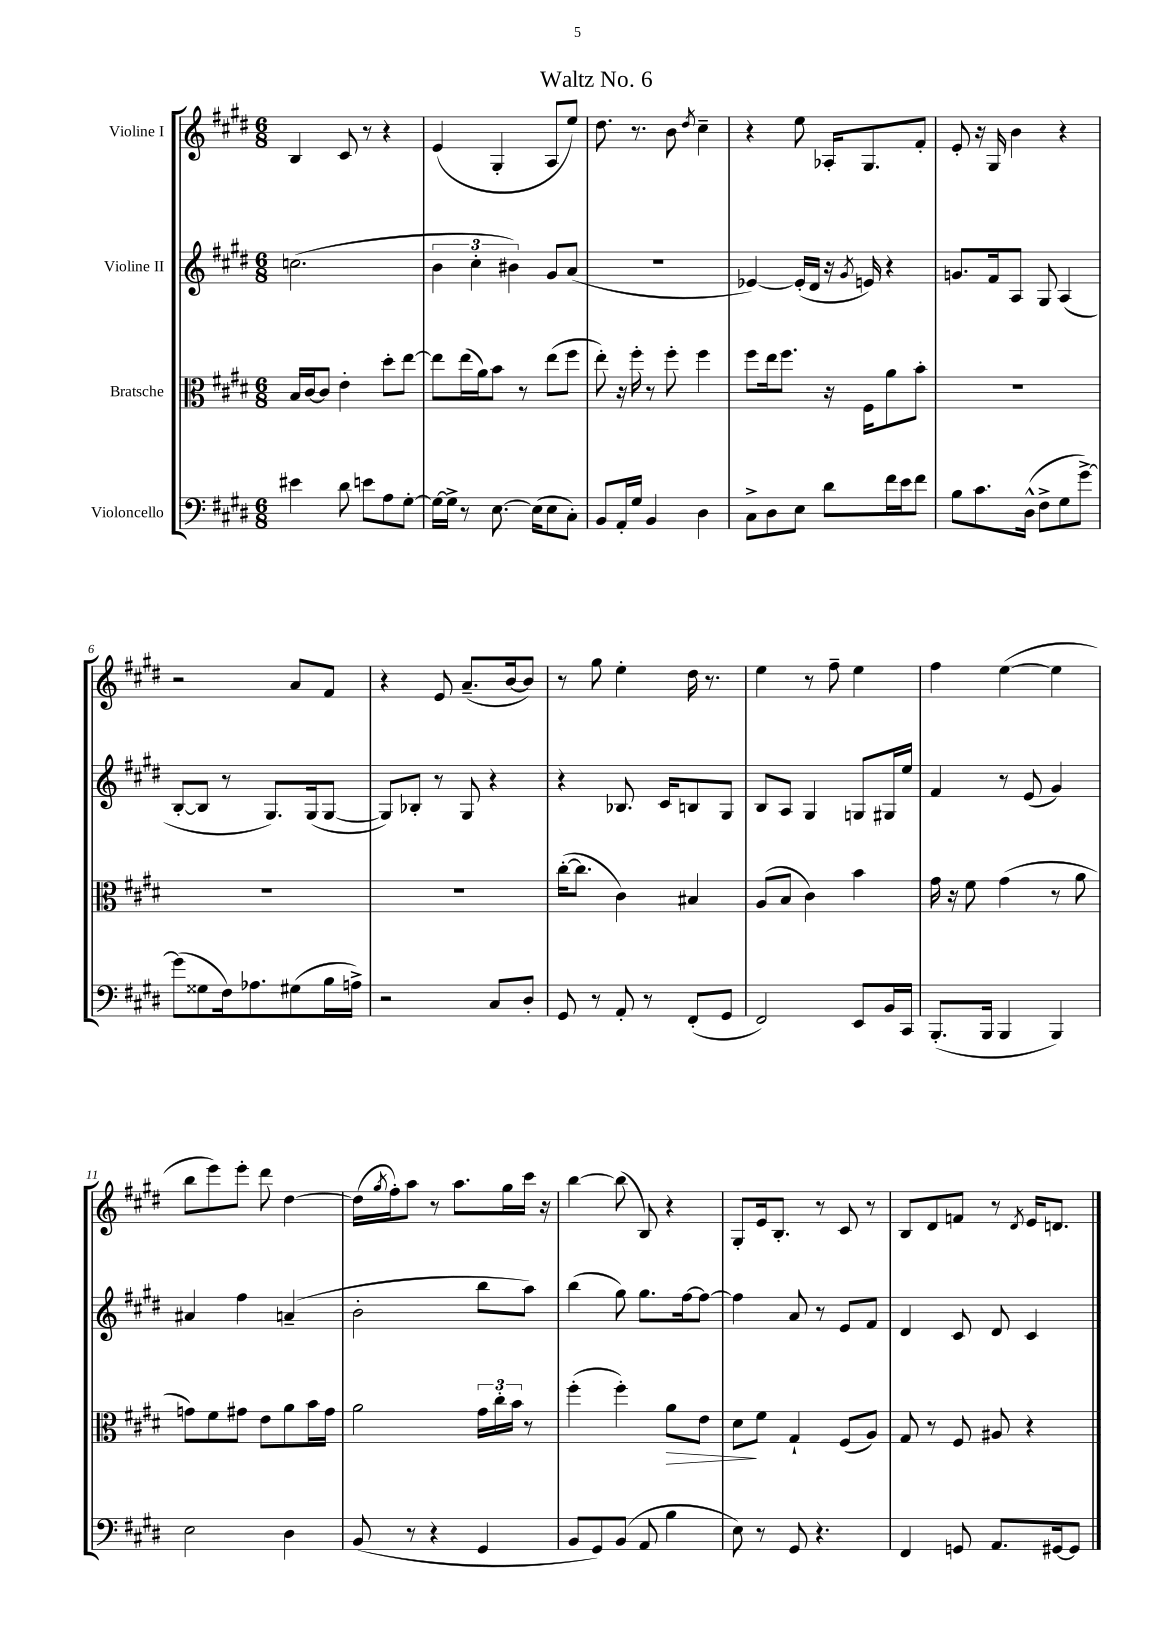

**kern	**kern	**kern	**kern
*staff4	*staff3	*staff2	*staff1
*clefF4	*clefC3	*clefG2	*clefG2
*k[f#c#g#d#]	*k[f#c#g#d#]	*k[f#c#g#d#]	*k[f#c#g#d#]
*M6/8	*M6/8	*M6/8	*M6/8
4e#\	16B/LL	(2.cc\	4B/
.	[16c#/J	.	.
.	8c#/]J	.	.
8d#\	4e'\	.	8c#/
8e\L	.	.	8r
8A\	8dd#'\L	.	4r
[8G#'\J	[8ee\J	.	.
=	=	=	=
16G#\_LL	8ee\]L	6b\	(4e/
16G#^\]JJ	.	.	.
8r	(16ee\L	.	.
.	.	6cc#'\	.
.	16a\J)	.	.
[8.E\	8b\J	.	4G#'/
.	.	6b#\)	.
.	8r	.	.
(16E\]LK	.	.	.
8E\	(8ee\L	8g#/L	8A/L
8C#'\J)	8ff#\J	(8a/J	8ee/J)
=	=	=	=
8BB/L	8ee'\)	2.r	8.dd#\
16AA'/L	16r	.	.
16G#/JJ	16ff#'\	.	8.r
4BB/	8r	.	.
.	8ff#'\	.	8b\
.	.	.	8qdd#/
4D#\	4ff#\	.	4cc#~\
=	=	=	=
8C#^\L	8ff#\L	[4e-/)	4r
8D#\	16ee\k	.	.
.	8.ff#\J	.	.
8E\J	.	(16e-'/]LL	8ee\
.	.	16d#/JJ	.
8d#\L	16r	16r	16A-'/LK
.	.	8qg#/	.
.	16F#\LK	16e/)	8.G#/
16f#\L	8a\	4r	.
16e\J	.	.	.
8f#\J	8b'\J	.	8f#'/J
=	=	=	=
8B\L	2.r	8.g/L	8e'/
8.c#\	.	.	16r
.	.	16f#/k	16G#/
.	.	8A/J	4b\
(16D#^^\Jk	.	.	.
8F#^\L	.	8G#/	.
8G#\	.	(4A/	4r
[8g#^\J)	.	.	.
=	=	=	=
(8g#\]L	2.r	[8B'/L	2r
8G##\	.	8B/]J	.
16F#\k)	.	8r	.
8.A-\	.	.	.
.	.	8.G#/L)	.
(8G#\	.	.	8a/L
.	.	(16G#/k	.
16B\L	.	[8G#/J	8f#/J
16A^\JJ)	.	.	.
=	=	=	=
2r	2.r	8G#/]L)	4r
.	.	8B-'/J	.
.	.	8r	8e/
.	.	8G#/	(8.a~/L
8C#/L	.	4r	.
.	.	.	[16b/k
8D#'/J	.	.	8b/]J)
=	=	=	=
8GG#/	([16cc#'\LK	4r	8r
.	8.cc#\]J	.	.
8r	.	.	8gg#\
8AA'/	4c#\)	8.B-/	4ee'\
8r	.	.	.
.	.	16c#/LK	.
(8FF#'/L	4B#/	8B/	16dd#\
.	.	.	8.r
8GG#/J	.	8G#/J	.
=	=	=	=
2FF#/)	(8A/L	8B/L	4ee\
.	8B/J	8A/J	.
.	4c#\)	4G#/	8r
.	.	.	8ff#~\
8EE/L	4b\	8G/L	4ee\
16BB/L	.	16G#/L	.
16CC#/JJ	.	16ee/JJ	.
=	=	=	=
(8.BBB'/L	16g#\	4f#/	4ff#\
.	16r	.	.
.	8f#\	.	.
16BBB/Jk	.	.	.
4BBB/	(4g#\	8r	([4ee\
.	.	(8e/	.
4BBB/)	8r	4g#/)	4ee\]
.	8a\	.	.
=	=	=	=
2E\	8g\L)	4a#/	8bb\L
.	8f#\	.	8eee\)
.	8g#\J	4ff#\	8eee'\J
.	8e\L	.	8ddd#\
4D#\	8a\	(4a~/	[4dd#\
.	16b\L	.	.
.	16g#\JJ	.	.
=	=	=	=
(8BB/	2a\	2b'\	(16dd#\]LL
.	.	.	8qgg#/
.	.	.	16ff#'\J)
8r	.	.	8aa\J
4r	.	.	8r
.	.	.	8.aa\L
4GG#/	24g#\LL	8bb\L	.
.	24cc#'\	.	.
.	.	.	16gg#\L
.	24b\JJ	.	.
.	8r	8aa\J)	16ccc#\JJ
.	.	.	16r
=	=	=	=
8BB/L	(4ff#'\	(4bb\	[4bb\
8GG#/)	.	.	.
(8BB/J	4ff#'\)	8gg#\)	(8bb\]
8AA/	.	8.gg#\L	8B/)
4B\	8a\L	.	4r
.	.	[16ff#\k	.
.	8e\J	8ff#\_J	.
=	=	=	=
8E\)	8d#\L	4ff#\]	8G#'/L
8r	8f#\J	.	16e/k
.	.	.	8.B'/J
8GG#/	4G#`/	8a/	.
4.r	.	8r	8r
.	(8F#/L	8e/L	8c#/
.	8A/J)	8f#/J	8r
=	=	=	=
4FF#/	8G#/	4d#/	8B/L
.	8r	.	8d#/
8GG/	8F#/	8c#/	8f/J
8.AA/L	8A#/	8d#/	8r
.	.	.	8qd#/
.	4r	4c#/	16e/LK
[16GG#/k	.	.	8.d/J
8GG#/]J	.	.	.
==	==	==	==
*-	*-	*-	*-
